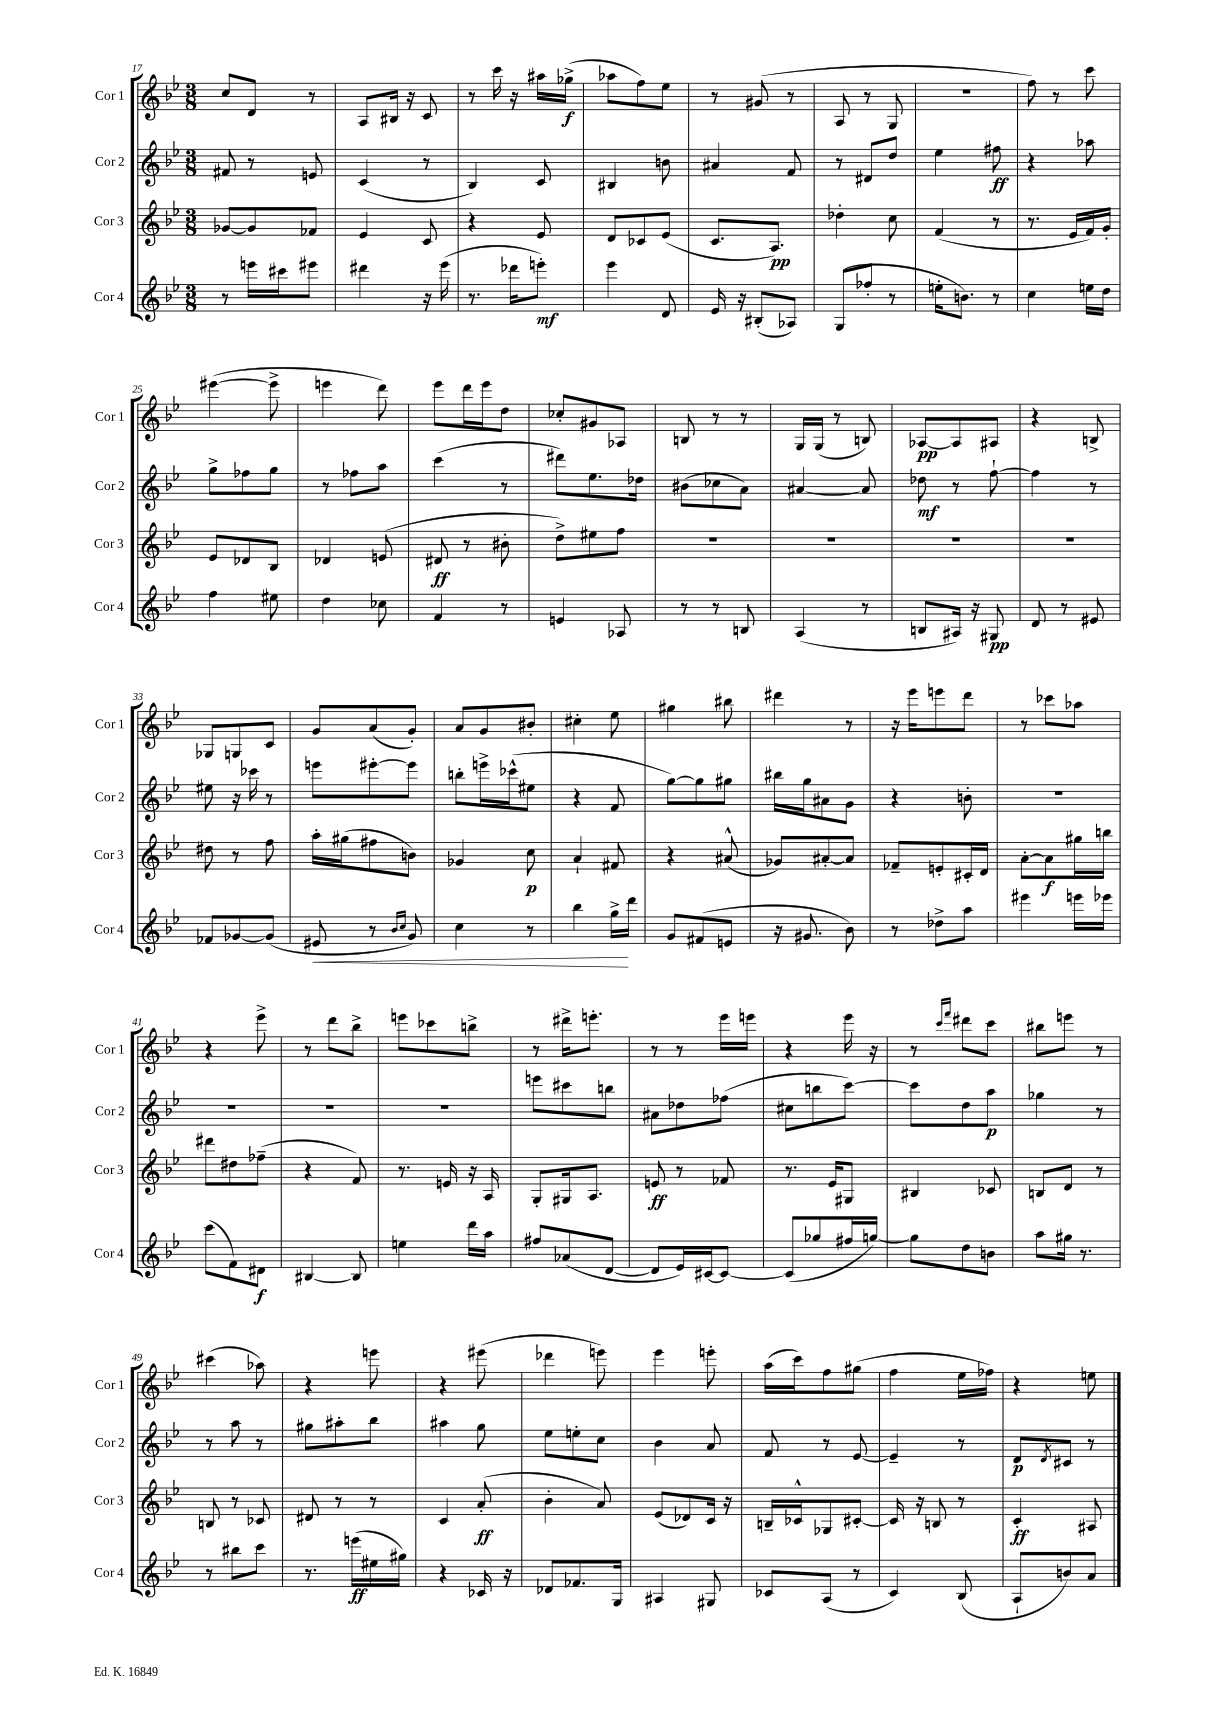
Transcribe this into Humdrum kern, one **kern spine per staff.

**kern	**dynam	**kern	**dynam	**kern	**dynam	**kern	**dynam
*part4	*part4	*part3	*part3	*part2	*part2	*part1	*part1
*staff4	*staff4	*staff3	*staff3	*staff2	*staff2	*staff1	*staff1
*I"Cor 4	*	*I"Cor 3	*	*I"Cor 2	*	*I"Cor 1	*
*I'Cor 4	*	*I'Cor 3	*	*I'Cor 2	*	*I'Cor 1	*
*clefG2	*	*clefG2	*	*clefG2	*	*clefG2	*
*k[b-e-]	*	*k[b-e-]	*	*k[b-e-]	*	*k[b-e-]	*
*M3/8	*	*M3/8	*	*M3/8	*	*M3/8	*
=17	=17	=17	=17	=17	=17	=17	=17
8r	.	[8g-X/L	.	8f#X/	.	8cc/L	.
16eeen\LL	.	8g-/]	.	8r	.	8d/J	.
16ccc#X\J	.	.	.	.	.	.	.
8eee#X\J	.	8f-X/J	.	8en/	.	8r	.
=18	=18	=18	=18	=18	=18	=18	=18
4ddd#X\	.	4e-/	.	(4c/	.	8A/L	.
.	.	.	.	.	.	16B#X/Jk	.
.	.	.	.	.	.	16r	.
16r	.	8c/	.	8r	.	8c/	.
(16eee-\	.	.	.	.	.	.	.
=19	=19	=19	=19	=19	=19	=19	=19
8.r	.	4r	.	4B-/)	.	8r	.
.	.	.	.	.	.	16ccc\	.
16ddd-X\KL	.	.	.	.	.	16r	.
8eeen'\J)	mf	8e-/	.	8c/	.	16aa#X\LL	.
.	.	.	.	.	.	(16gg-X^\JJ	f
=20	=20	=20	=20	=20	=20	=20	=20
4eee-\	.	8d/L	.	4B#X/	.	8aa-X\L	.
.	.	8c-X/	.	.	.	8ff\)	.
8d/	.	(8e-/J	.	8bn\	.	8ee-\J	.
=21	=21	=21	=21	=21	=21	=21	=21
16e-/	.	8.c/L	.	4a#X/	.	8r	.
16r	.	.	.	.	.	.	.
(8B#X'/L	.	.	.	.	.	(8g#X/	.
.	.	8.A/J)	pp	.	.	.	.
8A-X/J)	.	.	.	8f/	.	8r	.
=22	=22	=22	=22	=22	=22	=22	=22
(8G/L	.	4dd-X'\	.	8r	.	8A/	.
8ff-X'/J	.	.	.	8d#X/L	.	8r	.
8r	.	8cc\	.	8dd/J	.	8G/	.
=23	=23	=23	=23	=23	=23	=23	=23
16een'\KL	.	(4f/	.	4ee-\	.	4.r	.
8.bn\J)	.	.	.	.	.	.	.
8r	.	8r	.	8ff#X\	ff	.	.
=24	=24	=24	=24	=24	=24	=24	=24
4cc\	.	8.r	.	4r	.	8ff\)	.
.	.	.	.	.	.	8r	.
.	.	16e-/LL	.	.	.	.	.
16een\LL	.	16f/)	.	8aa-X\	.	8ccc\	.
16dd\JJ	.	16g'/JJ	.	.	.	.	.
!!LO:LB:g=z
=25	=25	=25	=25	=25	=25	=25	=25
4ff\	.	8e-/L	.	8gg^\L	.	([4eee#X\	.
.	.	8d-X/	.	8ff-X\	.	.	.
8ee#X\	.	8B-/J	.	8gg\J	.	8eee#^\]	.
=26	=26	=26	=26	=26	=26	=26	=26
4dd\	.	4d-X/	.	8r	.	4eeen\	.
.	.	.	.	8ff-X\L	.	.	.
8cc-X\	.	(8en/	.	8aa\J	.	8ddd\)	.
=27	=27	=27	=27	=27	=27	=27	=27
4f/	.	8d#X/	ff	(4ccc\	.	8eee-\L	.
.	.	8r	.	.	.	16ddd\L	.
.	.	.	.	.	.	16eee-\J	.
8r	.	8b#X'\	.	8r	.	8dd\J	.
=28	=28	=28	=28	=28	=28	=28	=28
4en/	.	8dd^\L)	.	8ddd#X\L)	.	8cc-X'/L	.
.	.	8ee#X\	.	8.ee-\	.	8g#X/	.
8A-X/	.	8ff\J	.	.	.	8A-X/J	.
.	.	.	.	16dd-X\Jk	.	.	.
=29	=29	=29	=29	=29	=29	=29	=29
8r	.	4.r	.	(8b#X\L	.	8Bn/	.
8r	.	.	.	8cc-X\	.	8r	.
8Bn/	.	.	.	8a\J)	.	8r	.
=30	=30	=30	=30	=30	=30	=30	=30
(4A/	.	4.r	.	[4a#X/	.	16G/LL	.
.	.	.	.	.	.	(16G/JJ	.
.	.	.	.	.	.	8r	.
8r	.	.	.	8a#/]	.	8Bn/)	.
=31	=31	=31	=31	=31	=31	=31	=31
8Bn/L	.	4.r	.	8dd-X\	mf	[8A-X/L	pp
16A#X/Jk)	.	.	.	8r	.	8A-/]	.
16r	.	.	.	.	.	.	.
8G#X/	pp	.	.	[8ff`\	.	8A#X/J	.
=32	=32	=32	=32	=32	=32	=32	=32
8d/	.	4.r	.	4ff\]	.	4r	.
8r	.	.	.	.	.	.	.
8e#X/	.	.	.	8r	.	8Bn^/	.
!!LO:LB:g=z
=33	=33	=33	=33	=33	=33	=33	=33
8f-X/L	.	8dd#X\	.	8ee#X\	.	8G-X/L	.
[8g-X/	.	8r	.	16r	.	8Gn/	.
.	.	.	.	16ccc-X\	.	.	.
(8g-/J]	.	8ff\	.	8r	.	8c/J	.
=34	=34	=34	=34	=34	=34	=34	=34
!	!LO:HP:b	!	!	!	!	!	!
8e#X/	<	16aa'\LL	.	8eeen\L	.	8g/L	.
.	.	(16gg#X\J	.	.	.	.	.
8r	.	8ff#X\	.	[8eee#X'\	.	(8a/	.
16qqb-/LL	.	.	.	.	.	.	.
16qqcc/JJ	.	.	.	.	.	.	.
8g/)	.	8bn\J)	.	8eee#\J]	.	8g'/J)	.
=35	=35	=35	=35	=35	=35	=35	=35
4cc\	.	4g-X/	.	8bbn'\L	.	8a/L	.
.	.	.	.	16eeen^\L	.	8g/	.
.	.	.	.	(16ccc-X^^\J	.	.	.
8r	.	8cc\	p	8ee#X\J	.	8b#X'/J	.
=36	=36	=36	=36	=36	=36	=36	=36
4bb-\	.	4a`/	.	4r	.	4cc#X'\	.
16gg^\LL	.	8f#X/	.	8f/	.	8ee-\	.
16ddd\JJ	[	.	.	.	.	.	.
=37	=37	=37	=37	=37	=37	=37	=37
8g/L	.	4r	.	[8gg\L)	.	4gg#X\	.
(8f#X/	.	.	.	8gg\]	.	.	.
8en/J	.	(8a#X^^/	.	8gg#X\J	.	8bb#X\	.
=38	=38	=38	=38	=38	=38	=38	=38
16r	.	8g-X/L)	.	16bb#X\LL	.	4ddd#X\	.
8.g#X/	.	.	.	16gg\J	.	.	.
.	.	[8a#X'/	.	8a#X\	.	.	.
8b-\)	.	8a#/J]	.	8g\J	.	8r	.
=39	=39	=39	=39	=39	=39	=39	=39
8r	.	8f-X~/L	.	4r	.	16r	.
.	.	.	.	.	.	16eee-\KL	.
8dd-X^\L	.	8en'/	.	.	.	8eeen\	.
8aa\J	.	16c#X'/L	.	8bn'\	.	8ddd\J	.
.	.	16d/JJ	.	.	.	.	.
=40	=40	=40	=40	=40	=40	=40	=40
4eee#X\	.	[8a'\L	.	4.r	.	8r	.
.	.	8a\]	f	.	.	8ccc-X\L	.
16eeen\LL	.	16gg#X\L	.	.	.	8aa-X\J	.
16eee-X\JJ	.	16bbn\JJ	.	.	.	.	.
!!LO:LB:g=z
=41	=41	=41	=41	=41	=41	=41	=41
(8ccc\L	.	8ddd#X\L	.	4.r	.	4r	.
8f\)	.	8dd#X\	.	.	.	.	.
8d#X\J	f	(8ff-X~\J	.	.	.	8eee-^\	.
=42	=42	=42	=42	=42	=42	=42	=42
[4B#X/	.	4r	.	4.r	.	8r	.
.	.	.	.	.	.	8ddd\L	.
8B#/]	.	8f/)	.	.	.	8bb-^\J	.
=43	=43	=43	=43	=43	=43	=43	=43
4een\	.	8.r	.	4.r	.	8eeen\L	.
.	.	.	.	.	.	8ccc-X\	.
.	.	16en/	.	.	.	.	.
16ddd\LL	.	16r	.	.	.	8bbn^\J	.
16aa\JJ	.	16A/	.	.	.	.	.
=44	=44	=44	=44	=44	=44	=44	=44
8ff#X/L	.	8G'/L	.	8eeen\L	.	8r	.
(8a-X/	.	16G#X/k	.	8ccc#X\	.	16ddd#X^\KL	.
.	.	8.A/J	.	.	.	8.eeen'\J	.
[8d/J	.	.	.	8bbn\J	.	.	.
=45	=45	=45	=45	=45	=45	=45	=45
8d/L]	.	8en/	ff	8a#X\L	.	8r	.
16e-/L)	.	8r	.	8dd-X\	.	8r	.
[16c#X/J	.	.	.	.	.	.	.
8c#/J_	.	8f-X/	.	(8ff-X\J	.	16eee-\LL	.
.	.	.	.	.	.	16eeen\JJ	.
=46	=46	=46	=46	=46	=46	=46	=46
(8c#/L]	.	8.r	.	8cc#X\L	.	4r	.
8gg-X/	.	.	.	8bbn\	.	.	.
.	.	16e-/KL	.	.	.	.	.
16ff#X/L	.	8G#X/J	.	[8ccc\J)	.	16eee-\	.
[16ggn/JJ)	.	.	.	.	.	16r	.
=47	=47	=47	=47	=47	=47	=47	=47
8gg\L]	.	4B#X/	.	8ccc\L]	.	8r	.
.	.	.	.	.	.	16qqccc/LL	.
.	.	.	.	.	.	16qqfff/JJ	.
8dd\	.	.	.	8dd\	.	8ddd#X\L	.
8bn\J	.	8c-X/	.	8aa\J	p	8ccc\J	.
=48	=48	=48	=48	=48	=48	=48	=48
8aa\L	.	8Bn/L	.	4gg-X\	.	8bb#X\L	.
16gg#X\Jk	.	8d/J	.	.	.	8eeen\J	.
8.r	.	.	.	.	.	.	.
.	.	8r	.	8r	.	8r	.
!!LO:LB:g=z
=49	=49	=49	=49	=49	=49	=49	=49
8r	.	8Bn/	.	8r	.	(4ccc#X\	.
8bb#X\L	.	8r	.	8aa\	.	.	.
8ccc\J	.	8c-X/	.	8r	.	8aa-X\)	.
=50	=50	=50	=50	=50	=50	=50	=50
8.r	.	8d#X/	.	8gg#X\L	.	4r	.
.	.	8r	.	8aa#X'\	.	.	.
(16eeen\LL	ff	.	.	.	.	.	.
16ee#X\	.	8r	.	8bb-\J	.	8eeen\	.
16gg#X\JJ)	.	.	.	.	.	.	.
=51	=51	=51	=51	=51	=51	=51	=51
4r	.	4c/	.	4aa#X\	.	4r	.
16c-X/	.	(8a'/	ff	8gg\	.	(8eee#X\	.
16r	.	.	.	.	.	.	.
=52	=52	=52	=52	=52	=52	=52	=52
8d-X/L	.	4b-'\	.	8ee-\L	.	4ddd-X\	.
8.f-X/	.	.	.	8een'\	.	.	.
.	.	8a/)	.	8cc\J	.	8eeen\)	.
16G/Jk	.	.	.	.	.	.	.
=53	=53	=53	=53	=53	=53	=53	=53
4A#X/	.	(8e-/L	.	4b-\	.	4eee-\	.
.	.	8d-X/)	.	.	.	.	.
8G#X/	.	16c/Jk	.	8a/	.	8eeen'\	.
.	.	16r	.	.	.	.	.
=54	=54	=54	=54	=54	=54	=54	=54
8c-X/L	.	16Bn~/LL	.	8f/	.	(16aa\LL	.
.	.	16c-X^^/J	.	.	.	16ccc\J)	.
(8A/J	.	8G-X/	.	8r	.	8ff\	.
8r	.	[8c#X'/J	.	[8e-/	.	(8gg#X\J	.
=55	=55	=55	=55	=55	=55	=55	=55
4c/)	.	16c#/]	.	4e-~/]	.	4ff\	.
.	.	16r	.	.	.	.	.
.	.	8Bn/	.	.	.	.	.
(8B-/	.	8r	.	8r	.	16ee-\LL	.
.	.	.	.	.	.	16ff-X\JJ)	.
=56	=56	=56	=56	=56	=56	=56	=56
8A`/L	.	4c'/	ff	8d/L	p	4r	.
.	.	.	.	8qd/	.	.	.
8bn/)	.	.	.	8c#X/J	.	.	.
8a/J	.	8A#X/	.	8r	.	8een\	.
==	==	==	==	==	==	==	==
*-	*-	*-	*-	*-	*-	*-	*-
